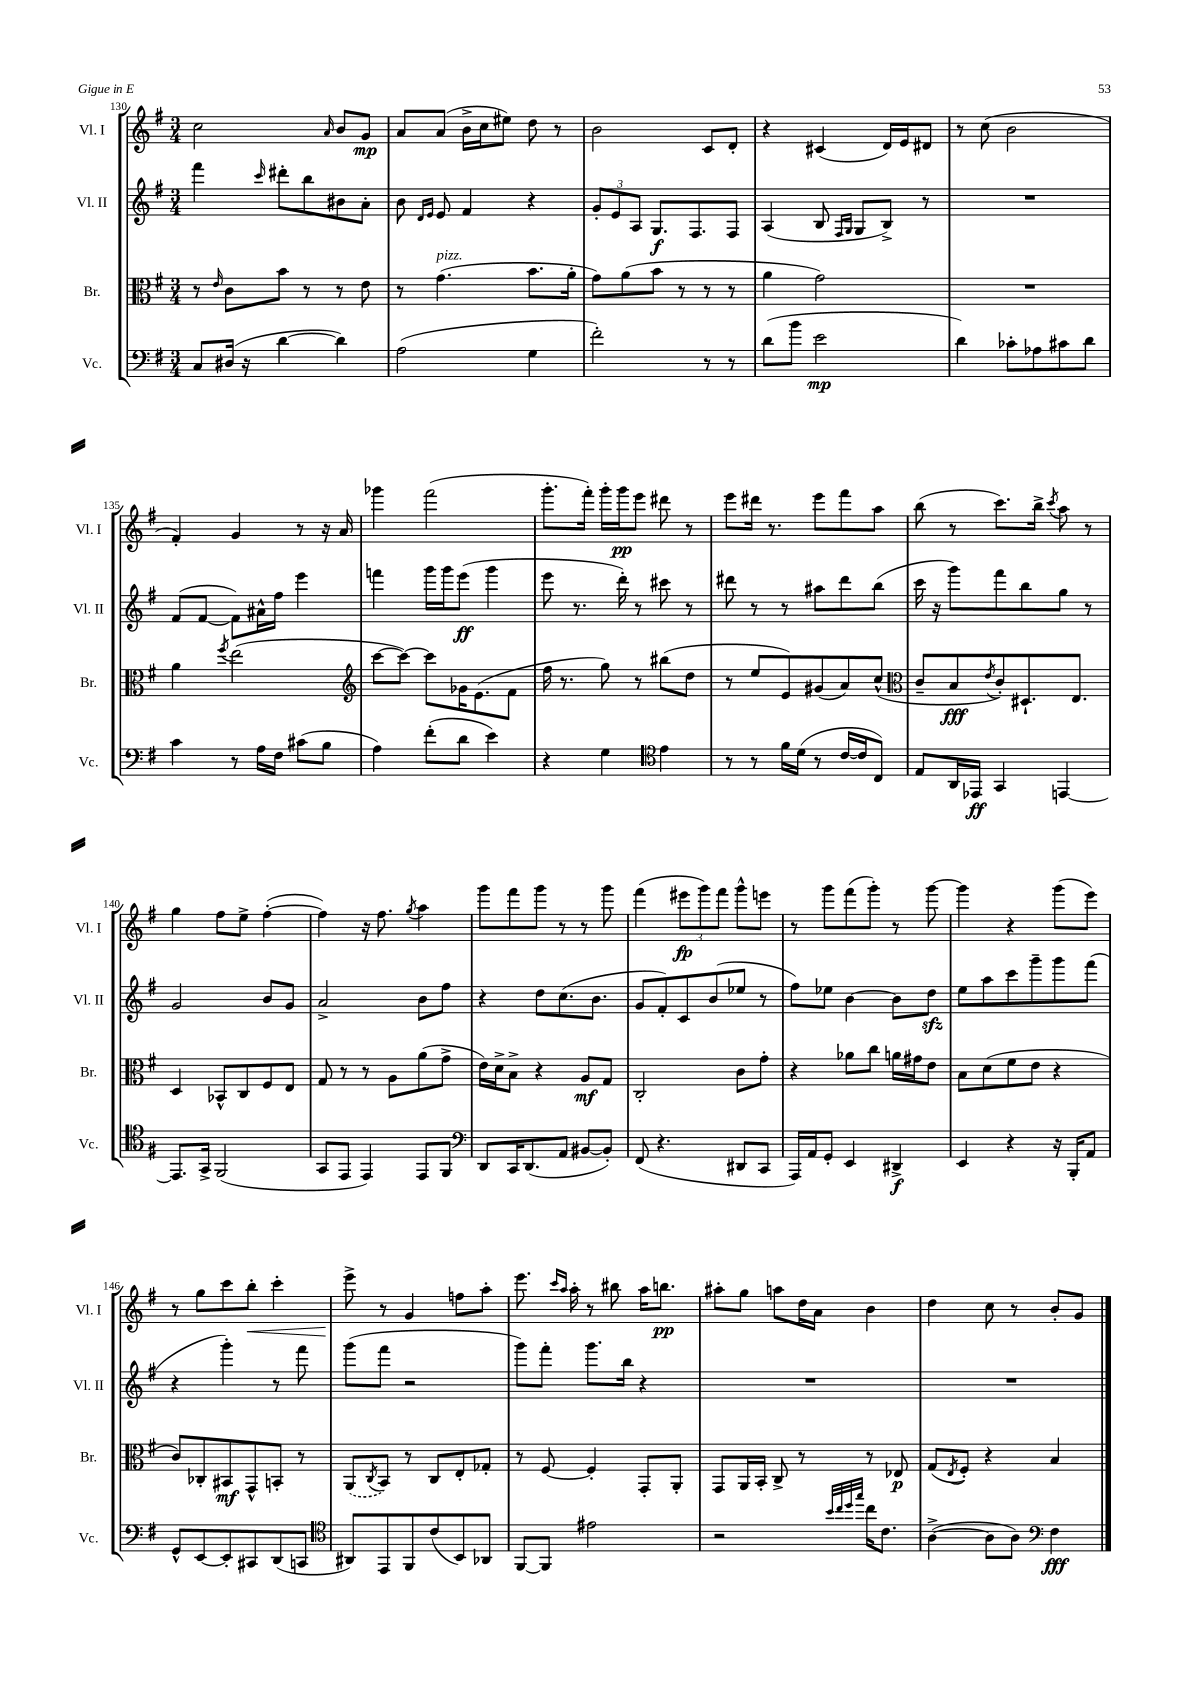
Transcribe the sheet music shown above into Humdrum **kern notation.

**kern	**dynam	**kern	**dynam	**kern	**dynam	**kern	**dynam
*part4	*part4	*part3	*part3	*part2	*part2	*part1	*part1
*staff4	*staff4	*staff3	*staff3	*staff2	*staff2	*staff1	*staff1
*I"Vc.	*	*I"Br.	*	*I"Vl. II	*	*I"Vl. I	*
*I'Vc.	*	*I'Br.	*	*I'Vl. II	*	*I'Vl. I	*
*clefF4	*	*clefC3	*	*clefG2	*	*clefG2	*
*k[f#]	*	*k[f#]	*	*k[f#]	*	*k[f#]	*
*M3/4	*	*M3/4	*	*M3/4	*	*M3/4	*
=130	=130	=130	=130	=130	=130	=130	=130
8C/L	.	8r	.	4fff#\	.	2cc\	.
.	.	16qqe/	.	.	.	.	.
(16D#X/Jk	.	8c\L	.	.	.	.	.
16r	.	.	.	.	.	.	.
.	.	.	.	16qqccc/	.	.	.
[4d\	.	8b\J	.	8ddd#X'\L	.	.	.
.	.	8r	.	8bb\	.	.	.
.	.	.	.	.	.	16qqa/	.
4d\])	.	8r	.	8b#X\	.	8b/L	.
.	.	8e\	.	8a'\J	.	8g/J	mp
=131	=131	=131	=131	=131	=131	=131	=131
(2A\	.	8r	.	8b\	.	8a/L	.
.	.	.	.	16qqd/LL	.	.	.
.	.	.	.	16qqe/JJ	.	.	.
!	!	!LO:TX:a:i:t=pizz.	!	!	!	!	!
.	.	(4.g\	.	8e/	.	(8a/J	.
.	.	.	.	4f#/	.	16b^\LL	.
.	.	.	.	.	.	16cc\J	.
.	.	.	.	.	.	8ee#X\J)	.
4G\	.	8.b\L	.	4r	.	8dd\	.
.	.	.	.	.	.	8r	.
.	.	16a'\Jk	.	.	.	.	.
=132	=132	=132	=132	=132	=132	=132	=132
2f#'\)	.	8g\L)	.	12g'/L	.	2b\	.
.	.	.	.	12e/	.	.	.
.	.	(8a\	.	.	.	.	.
.	.	.	.	12A/J	.	.	.
.	.	8b\J	.	8.G/L	f	.	.
.	.	8r	.	.	.	.	.
.	.	.	.	8.F#/	.	.	.
8r	.	8r	.	.	.	8c/L	.
8r	.	8r	.	8F#/J	.	8d'/J	.
=133	=133	=133	=133	=133	=133	=133	=133
(8d\L	.	4a\	.	(4A/	.	4r	.
8b\J	.	.	.	.	.	.	.
2e\	mp	2g\)	.	8B/	.	(4c#X/	.
.	.	.	.	16qqF#/LL	.	.	.
.	.	.	.	16qqG/JJ	.	.	.
.	.	.	.	8G/L	.	.	.
.	.	.	.	8B^/J)	.	16d/LL)	.
.	.	.	.	.	.	16e/J	.
.	.	.	.	8r	.	8d#X/J	.
=134	=134	=134	=134	=134	=134	=134	=134
4d\)	.	2.r	.	2.r	.	8r	.
.	.	.	.	.	.	(8cc\	.
8c-X'\L	.	.	.	.	.	2b\	.
8A-X\	.	.	.	.	.	.	.
8c#X\	.	.	.	.	.	.	.
8d\J	.	.	.	.	.	.	.
!!LO:LB:g=z
=135	=135	=135	=135	=135	=135	=135	=135
4c\	.	4a\	.	(8f#/L	.	4f#'/)	.
.	.	.	.	[8f#/J	.	.	.
.	.	8qff#/	.	.	.	.	.
8r	.	(2ee\	.	8f#\L])	.	4g/	.
16A\LL	.	.	.	16a#X^^\L	.	.	.
16F#\JJ	.	.	.	16ff#\JJ	.	.	.
(8c#X\L	.	.	.	4eee\	.	8r	.
8B\J	.	.	.	.	.	16r	.
.	.	.	.	.	.	16a/	.
=136	=136	=136	=136	=136	=136	=136	=136
*	*	*clefG2	*	*	*	*	*
4A\)	.	[8ccc\L	.	4fffn\	.	4ggg-X\	.
.	.	8ccc\J_)	.	.	.	.	.
(8f#'\L	.	8ccc\L]	.	16ggg\LL	.	(2fff#\	.
.	.	.	.	16ggg\J	.	.	.
8d\J	.	16g-X\K	.	(8eee\J	ff	.	.
.	.	(8.e\	.	.	.	.	.
4e\)	.	.	.	4ggg\	.	.	.
.	.	8f#\J	.	.	.	.	.
=137	=137	=137	=137	=137	=137	=137	=137
4r	.	16ff#\	.	8eee\	.	8.ggg'\L	.
.	.	8.r	.	.	.	.	.
.	.	.	.	8.r	.	.	.
.	.	.	.	.	.	16fff#'\Jk)	.
4G\	.	8gg\)	.	.	.	16ggg'\LL	.
.	.	.	.	16ddd'\)	.	16ggg\J	pp
.	.	8r	.	8r	.	8eee\J	.
*clefC4	*	*	*	*	*	*	*
4e\	.	(8bb#X\L	.	8ccc#X\	.	8ddd#X\	.
.	.	8dd\J	.	8r	.	8r	.
=138	=138	=138	=138	=138	=138	=138	=138
8r	.	8r	.	8ddd#X\	.	8eee\L	.
8r	.	8ee/L	.	8r	.	16ddd#X\Jk	.
.	.	.	.	.	.	8.r	.
16f#\LL	.	8e/)	.	8r	.	.	.
(16d\JJ	.	.	.	.	.	.	.
8r	.	(8g#X/	.	8aa#X\L	.	8eee\L	.
[16c/LL	.	8a/)	.	8ddd#\	.	8fff#\	.
16c/J]	.	.	.	.	.	.	.
8C/J)	.	(8cc^^/J	.	(8bb\J	.	8aa\J	.
=139	=139	=139	=139	=139	=139	=139	=139
*	*	*clefC3	*	*	*	*	*
8E/L	.	8c~/L	.	16ccc\	.	(8bb\	.
.	.	.	.	16r	.	.	.
16AA/L	.	8B/	fff	8ggg\L)	.	8r	.
16EE-X/JJ	ff	.	.	.	.	.	.
.	.	8qe/	.	.	.	.	.
4GG/	.	8c'/)	.	8fff#\	.	8.ccc\L)	.
.	.	8.D#X`/	.	8bb\	.	.	.
.	.	.	.	.	.	16bb^\Jk	.
.	.	.	.	.	.	8qccc/	.
[4EEn/	.	.	.	8gg\J	.	8aa\	.
.	.	8.E/J	.	.	.	.	.
.	.	.	.	8r	.	8r	.
!!LO:LB:g=z
=140	=140	=140	=140	=140	=140	=140	=140
8.EE/L]	.	4D/	.	2g/	.	4gg\	.
16GG^/Jk	.	.	.	.	.	.	.
(2FF#/	.	8BB-X^^/L	.	.	.	8ff#\L	.
.	.	8C/	.	.	.	8ee^\J	.
.	.	8F#/	.	8b/L	.	([4ff#'\	.
.	.	8E/J	.	8g/J	.	.	.
=141	=141	=141	=141	=141	=141	=141	=141
8GG/L	.	8G/	.	2a^/	.	4ff#\])	.
8EE/J	.	8r	.	.	.	.	.
4EE/)	.	8r	.	.	.	16r	.
.	.	.	.	.	.	8.ff#\	.
.	.	8A\L	.	.	.	.	.
.	.	.	.	.	.	8qgg/	.
8EE/L	.	(8a\	.	8b\L	.	4aa\	.
8FF#/J	.	8g^\J	.	8ff#\J	.	.	.
=142	=142	=142	=142	=142	=142	=142	=142
*clefF4	*	*	*	*	*	*	*
8DD/L	.	16e\LL)	.	4r	.	8ggg\L	.
.	.	16d^\J	.	.	.	.	.
16CC/K	.	8B^\J	.	.	.	8fff#\	.
(8.DD/	.	.	.	.	.	.	.
.	.	4r	.	8dd\L	.	8ggg\J	.
8AA/J	.	.	.	(8.cc\	.	8r	.
[8BB#X/L	.	8A/L	mf	.	.	8r	.
.	.	.	.	8.b\J	.	.	.
8BB#'/J])	.	8G/J	.	.	.	8ggg\	.
=143	=143	=143	=143	=143	=143	=143	=143
(8FF#/	.	2C'/	.	8g/L	.	(4fff#\	.
4.r	.	.	.	8f#'/)	.	.	.
.	.	.	.	8c/	.	12eee#X\L	fp
.	.	.	.	.	.	12ggg\)	.
.	.	.	.	(8b/	.	.	.
.	.	.	.	.	.	12fff#\J	.
8DD#X/L	.	8c\L	.	8ee-X/J	.	8ggg^^\L	.
8CC/J	.	8g'\J	.	8r	.	8eeen\J	.
=144	=144	=144	=144	=144	=144	=144	=144
16AAA/LL)	.	4r	.	8ff#\L)	.	8r	.
16AA/J	.	.	.	.	.	.	.
8GG'/J	.	.	.	8ee-X\J	.	8ggg\L	.
4EE/	.	8a-X\L	.	[4b\	.	(8fff#\	.
.	.	8cc\J	.	.	.	8ggg'\J)	.
4DD#X^/	f	16an\LL	.	8b\L]	.	8r	.
.	.	16g#X\J	.	.	.	.	.
.	.	8e\J	.	8ddzz\J	.	[8ggg\	.
=145	=145	=145	=145	=145	=145	=145	=145
4EE/	.	8B\L	.	8ee\L	.	4ggg\]	.
.	.	(8d\	.	8aa\	.	.	.
4r	.	8f#\	.	8ccc\	.	4r	.
.	.	8e\J	.	8ggg~\	.	.	.
16r	.	4r	.	8ggg\	.	(8ggg\L	.
16BBB'/KL	.	.	.	.	.	.	.
8AA/J	.	.	.	(8fff#\J	.	8eee\J)	.
!!LO:LB:g=z
=146	=146	=146	=146	=146	=146	=146	=146
8GG^^/L	.	8c/L)	.	4r	.	8r	.
[8EE/	.	8C-X'/	.	.	.	8gg\L	.
8EE'/]	.	8BB#X/	mf	4ggg'\)	.	8ccc\	.
!	!	!	!	!	!	!	!LO:HP:b
8CC#X/	.	8GG^^/	.	.	.	8bb'\J	<
(8DD/	.	8BBn'/J	.	8r	.	4ccc'\	.
8CCn/J	.	8r	.	8fff#\	.	.	.
=147	=147	=147	=147	=147	=147	=147	=147
*clefC4	*	*	*	*	*	*	*
8AA#X/L)	.	(8AA/L	.	(8ggg\L	.	8eee^\	.
.	.	8qC/	.	.	.	.	.
8EE/	.	8BB/J)	.	8fff#\J	.	8r	[
8FF#/	.	8r	.	2r	.	4g/	.
(8c/	.	8C/L	.	.	.	.	.
8BB/)	.	8E'/	.	.	.	8ffn\L	.
8AA-X/J	.	8G-X'/J	.	.	.	8aa'\J	.
=148	=148	=148	=148	=148	=148	=148	=148
[8FF#/L	.	8r	.	8ggg\L)	.	8.eee\	.
8FF#/J]	.	[8F#/	.	8fff#'\J	.	.	.
.	.	.	.	.	.	16qqccc/LL	.
.	.	.	.	.	.	16qqaa/JJ	.
.	.	.	.	.	.	16aa'\	.
2e#X\	.	4F#'/]	.	8.ggg\L	.	8r	.
.	.	.	.	.	.	8bb#X\	.
.	.	.	.	16bb\Jk	.	.	.
.	.	8GG'/L	.	4r	.	16aa\KL	.
.	.	.	.	.	.	8.bbn\J	pp
.	.	8AA'/J	.	.	.	.	.
=149	=149	=149	=149	=149	=149	=149	=149
2r	.	8GG/L	.	2.r	.	8aa#X'\L	.
.	.	16AA/L	.	.	.	8gg\J	.
.	.	16BB'/JJ	.	.	.	.	.
.	.	8C^/	.	.	.	8aan\L	.
.	.	8r	.	.	.	16dd\L	.
.	.	.	.	.	.	16a\JJ	.
32qqb/LLL	.	.	.	.	.	.	.
32qqcc/	.	.	.	.	.	.	.
32qqdd/	.	.	.	.	.	.	.
32qqgg/JJJ	.	.	.	.	.	.	.
16cc\KL	.	8r	.	.	.	4b\	.
8.c\J	.	.	.	.	.	.	.
.	.	8E-X/	p	.	.	.	.
=150	=150	=150	=150	=150	=150	=150	=150
([4A^\	.	(8G/L	.	2.r	.	4dd\	.
.	.	8qE/	.	.	.	.	.
.	.	8F#'/J)	.	.	.	.	.
8A\L]	.	4r	.	.	.	8cc\	.
8A\J)	.	.	.	.	.	8r	.
*clefF4	*	*	*	*	*	*	*
4F#\	fff	4B/	.	.	.	8b'/L	.
.	.	.	.	.	.	8g/J	.
==	==	==	==	==	==	==	==
*-	*-	*-	*-	*-	*-	*-	*-
